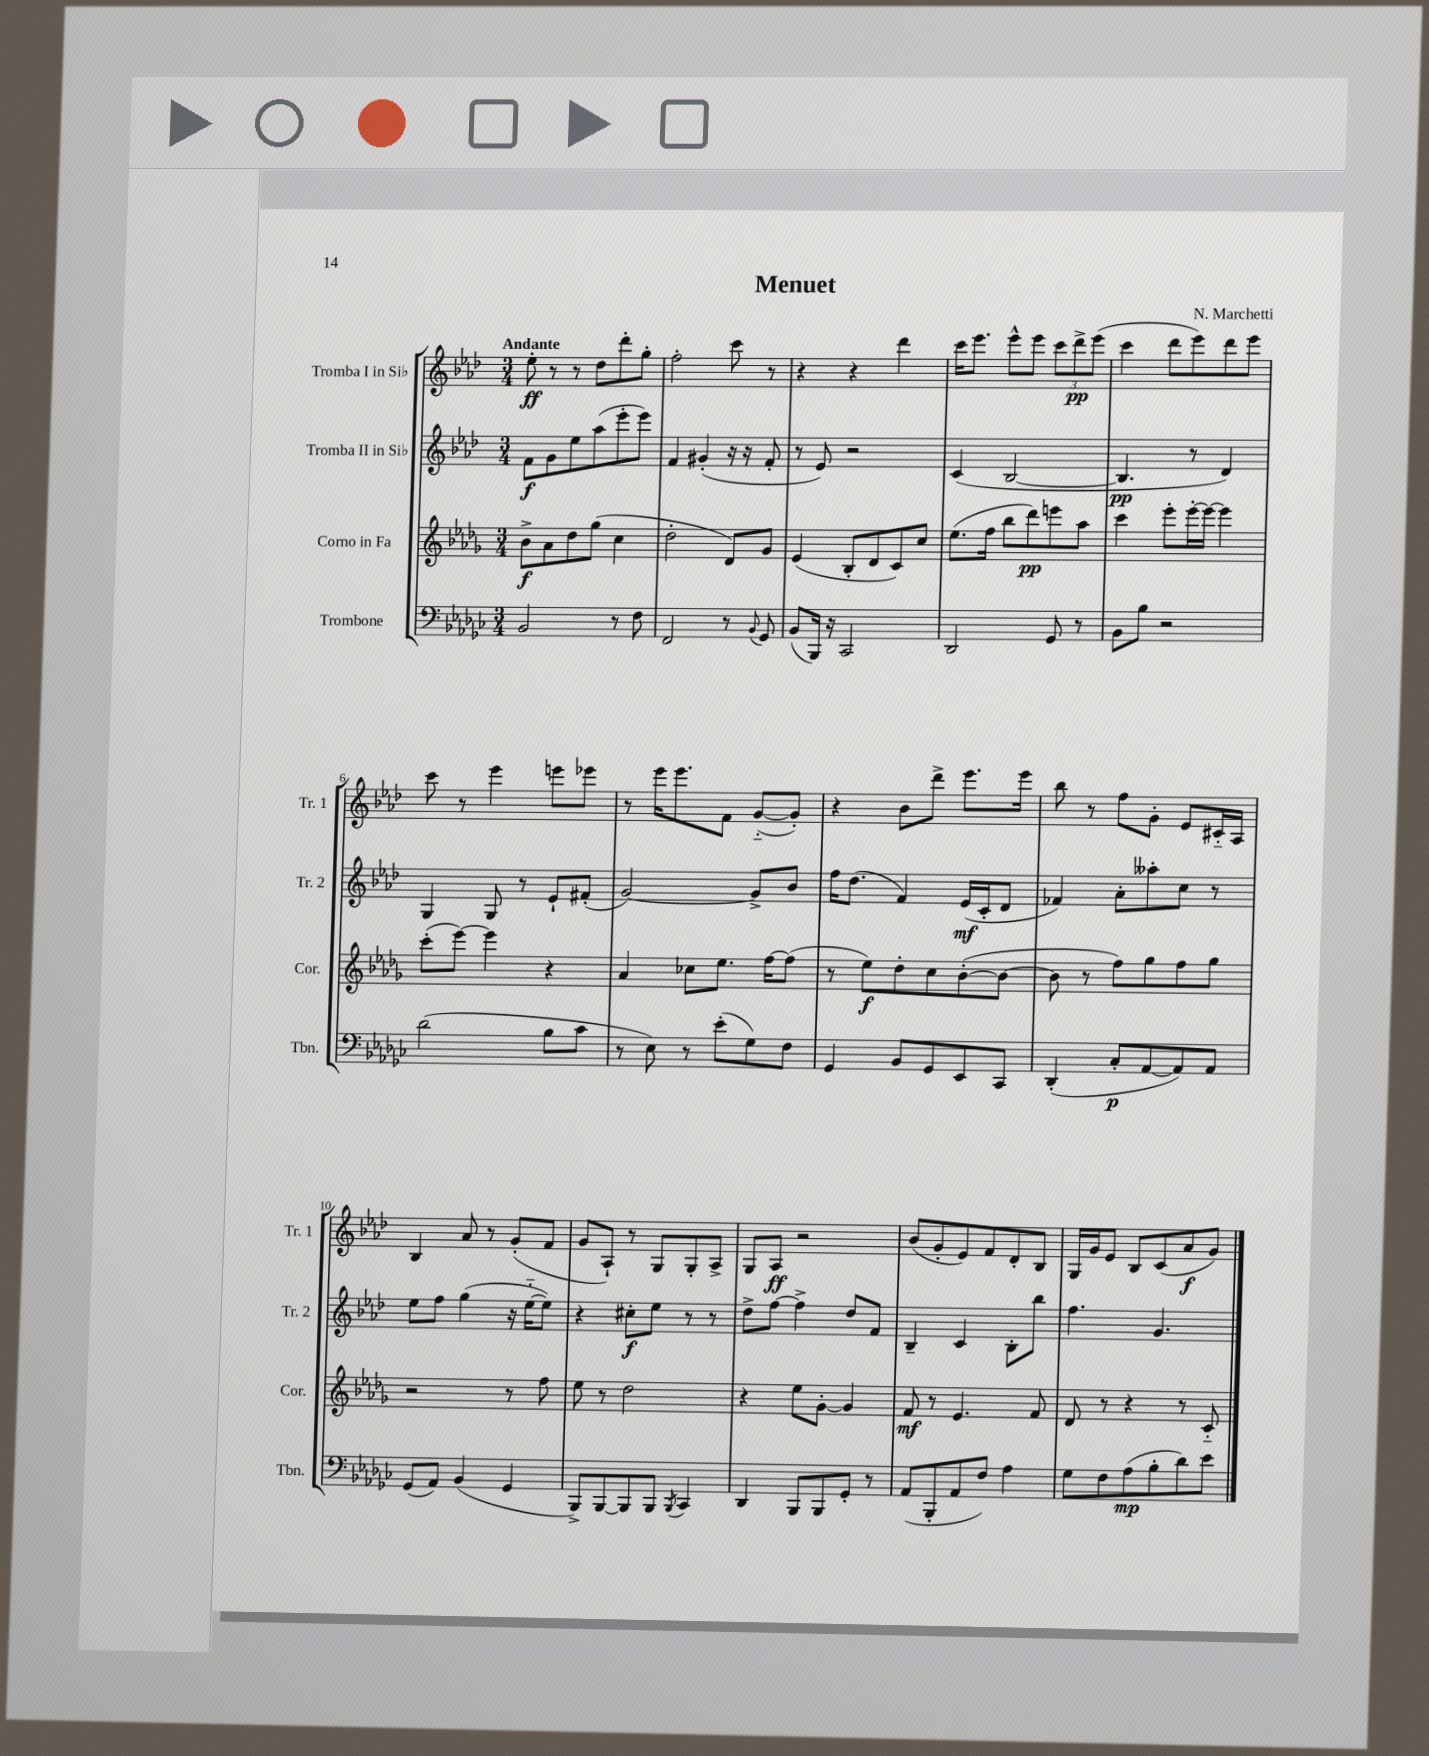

**kern	**dynam	**kern	**dynam	**kern	**dynam	**kern	**dynam
*part4	*part4	*part3	*part3	*part2	*part2	*part1	*part1
*staff4	*staff4	*staff3	*staff3	*staff2	*staff2	*staff1	*staff1
*I"Trombone	*	*I"Corno in Fa	*	*I"Tromba II in Si♭	*	*I"Tromba I in Si♭	*
*I'Tbn.	*	*I'Cor.	*	*I'Tr. 2	*	*I'Tr. 1	*
*clefF4	*	*clefG2	*	*clefG2	*	*clefG2	*
*k[b-e-a-d-g-c-]	*	*k[b-e-a-d-g-]	*	*k[b-e-a-d-]	*	*k[b-e-a-d-]	*
*M3/4	*	*M3/4	*	*M3/4	*	*M3/4	*
=1	=1	=1	=1	=1	=1	=1	=1
!	!	!	!	!	!	!LO:TX:a:B:t=Andante	!
2BB-/	.	8b-^\L	f	8f\L	f	8ee-'\	ff
.	.	8a-\	.	8g\	.	8r	.
.	.	8dd-\	.	8ee-\	.	8r	.
.	.	(8gg-\J	.	(8aa-\	.	8dd-\L	.
8r	.	4cc\	.	8eee-'\	.	8ddd-'\	.
8F\	.	.	.	8eee-\J)	.	8gg'\J	.
=2	=2	=2	=2	=2	=2	=2	=2
2FF/	.	2dd-'\	.	4f/	.	2ff'\	.
.	.	.	.	(4g#X'/	.	.	.
8r	.	8d-/L)	.	16r	.	8ccc\	.
.	.	.	.	16r	.	.	.
8qqBB-/	.	.	.	.	.	.	.
8GG-/	.	8g-/J	.	8f'/	.	8r	.
=3	=3	=3	=3	=3	=3	=3	=3
(8BB-/L	.	(4e-/	.	8r	.	4r	.
16BBB-/Jk)	.	.	.	8e-/)	.	.	.
16r	.	.	.	.	.	.	.
2CC-/	.	8B-'/L	.	2r	.	4r	.
.	.	8d-/	.	.	.	.	.
.	.	8c/)	.	.	.	4ddd-\	.
.	.	8cc/J	.	.	.	.	.
=4	=4	=4	=4	=4	=4	=4	=4
2DD-/	.	(8.ee-\L	.	(4c/	.	16ccc\KL	.
.	.	.	.	.	.	8.eee-\J	.
.	.	16ff\Jk	.	.	.	.	.
.	.	8bb-\L	.	[2B-/	.	8eee-^^\L	.
.	.	8ddd-\)	pp	.	.	8eee-\J	.
8GG-/	.	8eeen\	.	.	.	12ccc\L	.
.	.	.	.	.	.	12ddd-^\	pp
8r	.	8aa-\J	.	.	.	.	.
.	.	.	.	.	.	(12eee-\J	.
=5	=5	=5	=5	=5	=5	=5	=5
8BB-\L	.	4ccc\	.	4.B-/]	pp	4ccc\	.
8B-\J	.	.	.	.	.	.	.
2r	.	8eee-'\L	.	.	.	8ddd-\L	.
.	.	[16eee-'\L	.	8r	.	8eee-\)	.
.	.	16eee-\JJ_	.	.	.	.	.
.	.	4eee-\]	.	4d-/)	.	8ddd-\	.
.	.	.	.	.	.	8eee-\J	.
!!LO:LB:g=z
=6	=6	=6	=6	=6	=6	=6	=6
(2d-\	.	(8ccc'\L	.	4G/	.	8ccc\	.
.	.	[8eee-\J)	.	.	.	8r	.
.	.	4eee-\]	.	8G/	.	4eee-\	.
.	.	.	.	8r	.	.	.
8B-\L	.	4r	.	8e-`/L	.	8eeen\L	.
8c-\J	.	.	.	(8f#X'/J	.	8eee-X\J	.
=7	=7	=7	=7	=7	=7	=7	=7
8r	.	4a-/	.	[2g/)	.	8r	.
8E-\)	.	.	.	.	.	16eee-\KL	.
.	.	.	.	.	.	8.eee-\	.
8r	.	8cc-X\L	.	.	.	.	.
(8e-'\L	.	8.ee-\J	.	.	.	8f\J	.
8G-\)	.	.	.	8g^/L]	.	([8g/L	.
.	.	[16ff\KL	.	.	.	.	.
8F\J	.	(8ff\J]	.	8b-/J	.	8g'/J])	.
=8	=8	=8	=8	=8	=8	=8	=8
4GG-/	.	8r	.	16ff\KL	.	4r	.
.	.	.	.	(8.dd-\J	.	.	.
.	.	8ee-\L)	f	.	.	.	.
8BB-/L	.	8dd-'\	.	4f/)	.	8b-\L	.
8GG-/	.	8cc\	.	.	.	8ddd-^\J	.
8EE-/	.	([8b-'\	.	(16e-/LL	mf	8.eee-\L	.
.	.	.	.	16c'/J	.	.	.
8CC-/J	.	8b-\J_	.	8d-/J	.	.	.
.	.	.	.	.	.	16eee-\Jk	.
=9	=9	=9	=9	=9	=9	=9	=9
(4DD-'/	.	8b-\]	.	4f-X/)	.	8bb-\	.
.	.	8r	.	.	.	8r	.
8C-'/L	p	8ff\L)	.	8a-'\L	.	8ff\L	.
[8AA-/	.	8gg-\	.	8aa--X'\	.	8g'\J	.
8AA-/])	.	8ff\	.	8cc\J	.	8e-/L	.
8AA-/J	.	8gg-\J	.	8r	.	16c#X/L	.
.	.	.	.	.	.	16A-/JJ	.
!!LO:LB:g=z
=10	=10	=10	=10	=10	=10	=10	=10
(8GG-/L	.	2r	.	8ee-\L	.	4B-/	.
8AA-/J)	.	.	.	8ff\J	.	.	.
(4BB-/	.	.	.	(4gg\	.	8a-/	.
.	.	.	.	.	.	8r	.
4GG-/	.	8r	.	16r	.	(8g'/L	.
.	.	.	.	[16ee-\KL	.	.	.
.	.	8ff\	.	8ee-\J])	.	8f/J	.
=11	=11	=11	=11	=11	=11	=11	=11
8BBB-^/L)	.	8ee-\	.	4r	.	8g/L	.
[8BBB-/	.	8r	.	.	.	8A-`/J)	.
8BBB-/]	.	2dd-\	.	8cc#X'\L	f	8r	.
8BBB-/J	.	.	.	8ee-\J	.	8G/L	.
8qBBB-/	.	.	.	.	.	.	.
4CC-/	.	.	.	8r	.	8G'/	.
.	.	.	.	8r	.	8A-^/J	.
=12	=12	=12	=12	=12	=12	=12	=12
4DD-/	.	4r	.	8dd-^\L	.	8G/L	.
.	.	.	.	[8ff\J	.	8A-/J	ff
8BBB-/L	.	8ee-\L	.	4ff^\]	.	2r	.
8BBB-/	.	[8g-'\J	.	.	.	.	.
8GG-'/J	.	4g-/]	.	8dd-/L	.	.	.
8r	.	.	.	8f/J	.	.	.
=13	=13	=13	=13	=13	=13	=13	=13
(8AA-/L	.	8f/	mf	4B-~/	.	(8b-/L	.
8BBB-'/	.	8r	.	.	.	8g'/	.
8AA-/	.	4.e-/	.	4c/	.	8e-/)	.
8F/J)	.	.	.	.	.	8f/	.
4A-\	.	.	.	8B-'\L	.	8d-'/	.
.	.	8f/	.	8bb-\J	.	8B-/J	.
=14	=14	=14	=14	=14	=14	=14	=14
8G-\L	.	8d-/	.	4.ff\	.	16G/LL	.
.	.	.	.	.	.	16g/J	.
8F\	.	8r	.	.	.	8e-/J	.
(8A-\	mp	4r	.	.	.	8B-/L	.
8B-'\	.	.	.	4.g/	.	(8c/	.
8d-\)	.	8r	.	.	.	8a-/	f
8e-\J	.	8c/	.	.	.	8g/J)	.
==	==	==	==	==	==	==	==
*-	*-	*-	*-	*-	*-	*-	*-
